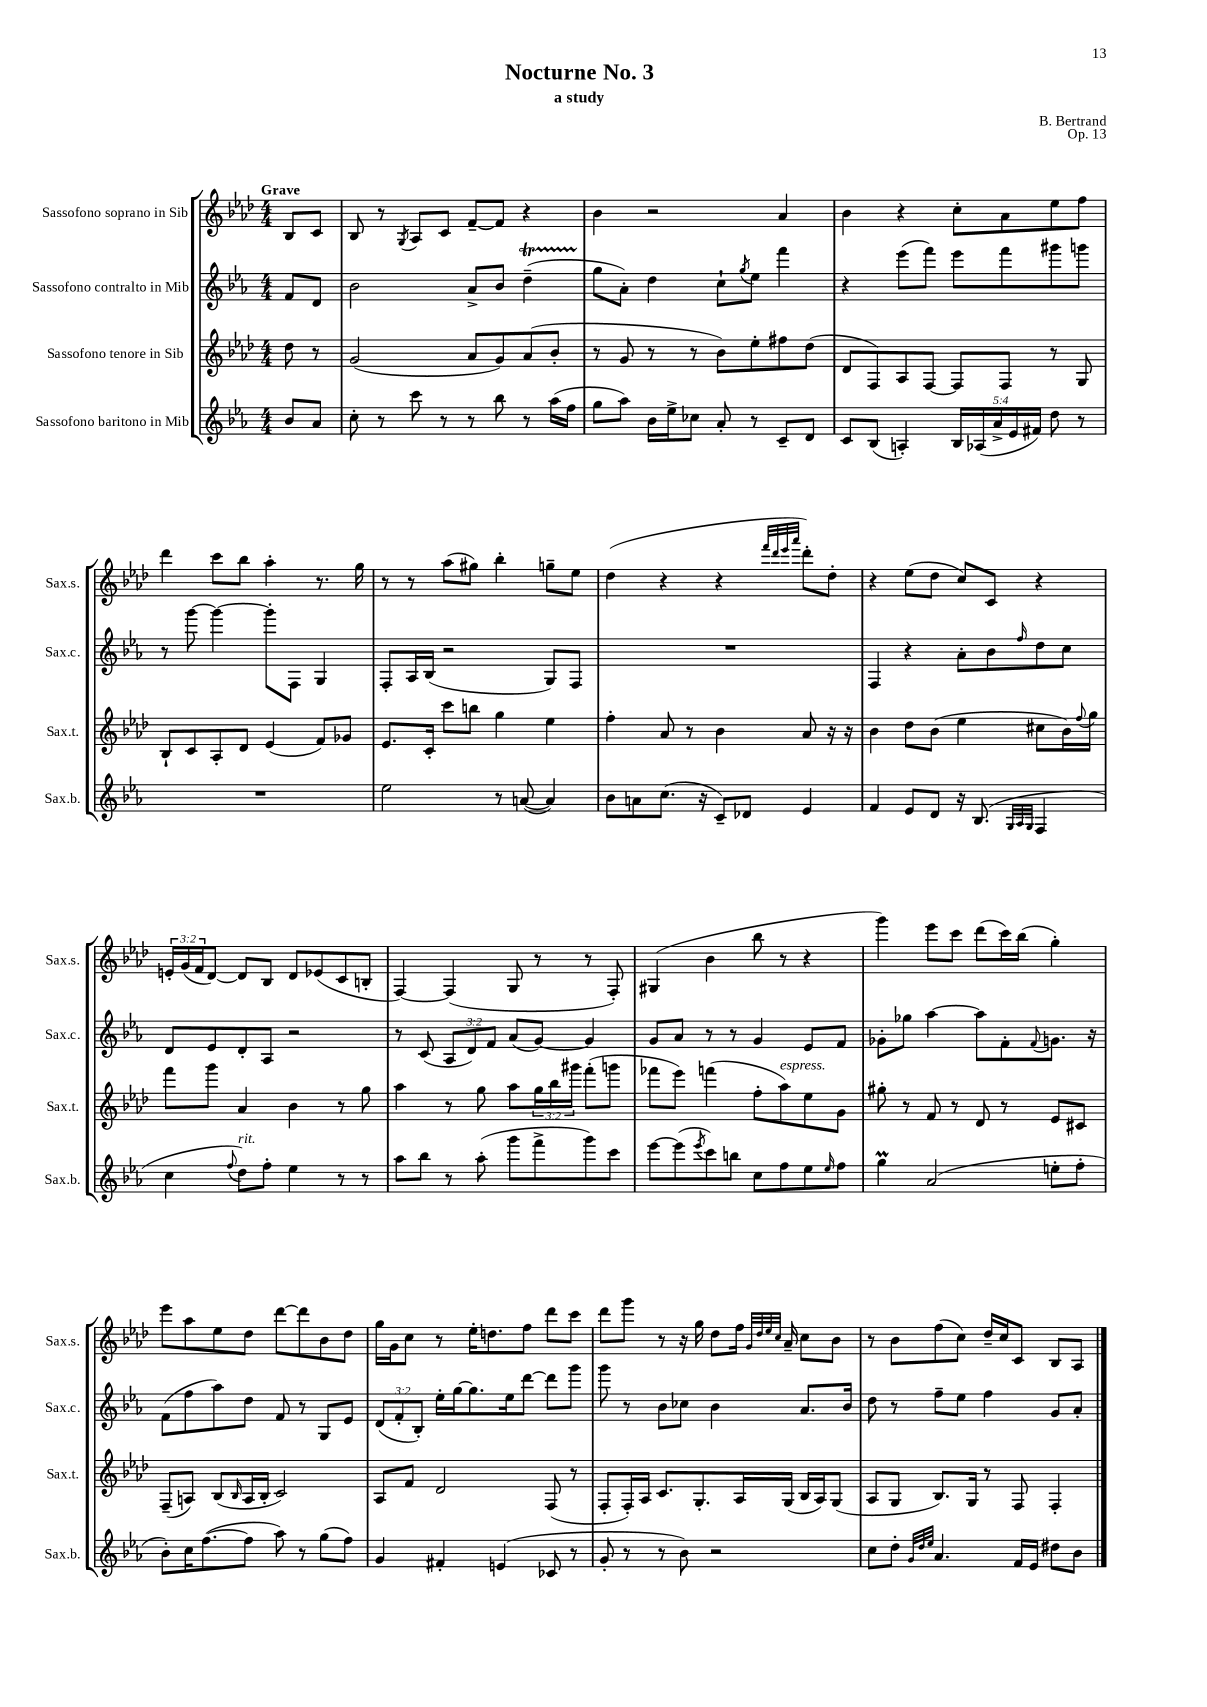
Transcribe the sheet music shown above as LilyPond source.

\header { title = "Nocturne No. 3" composer = "B. Bertrand" subtitle = "a study" opus = "Op. 13" }
<<
\new StaffGroup <<
\new Staff = "s0" \with { instrumentName = "Sassofono soprano in Sib" shortInstrumentName = "Sax.s." } {
    \clef treble \key aes \major \numericTimeSignature \time 4/4 \override Staff.TupletNumber.text = #tuplet-number::calc-fraction-text \partial 4 \tempo "Grave"
    bes8 c'8 |
    bes8 r8 \acciaccatura { g8 } aes8 c'8 f'8~-- f'8 r4 |
    bes'4 r2 aes'4 |
    bes'4 r4 c''8-. aes'8 ees''8 f''8 |
    des'''4 c'''8 bes''8 aes''4-. r8. g''16 |
    r8 r8 aes''8( gis''8) bes''4-. g''8-- ees''8 |
    des''4( r4 r4 \grace { f'''32 des'''32 ees'''32 aes'''32 } des'''8-.) des''8-. |
    r4 ees''8( des''8 c''8) c'8 r4 |
    \tuplet 3/2 { e'16-. g'16( f'16 } des'8~) des'8 bes8 des'8 ees'8( c'8 b8-. |
    f4~) f4( g8 r8 r8 f8-.) |
    gis4( bes'4 bes''8 r8 r4 |
    g'''4) ees'''8 c'''8 des'''8( c'''16) bes''16( g''4-.) |
    ees'''8 aes''8 ees''8 des''8 des'''8~ des'''8 bes'8 des''8 |
    g''16 g'16 c''8 r8 ees''16-. d''8. f''8 des'''8 c'''8 |
    des'''8 g'''8 r8 r16 g''16 des''8 f''16 \grace { g'32 des''32 ees''32 c''32 } aes'16-- c''8 bes'8 |
    r8 bes'8 f''8( c''8) des''16-- c''16 c'8 bes8 aes8 \bar "|." |
}
\new Staff = "s1" \with { instrumentName = "Sassofono contralto in Mib" shortInstrumentName = "Sax.c." } {
    \clef treble \key ees \major \numericTimeSignature \time 4/4 \override Staff.TupletNumber.text = #tuplet-number::calc-fraction-text \partial 4
    f'8 d'8 |
    bes'2 aes'8-> bes'8 d''4--\startTrillSpan( |
    g''8\stopTrillSpan aes'8-.) d''4 c''8-! \acciaccatura { g''8 } ees''8 f'''4 |
    r4 ees'''8( f'''8) ees'''8 f'''8 gis'''8 g'''8 |
    r8 g'''8~ g'''4~ g'''8-. f8 g4 |
    f8-. aes16 bes16( r2 g8) f8 |
    R1 |
    f4 r4 aes'8-. bes'8 \grace { f''16 } d''8 c''8 |
    d'8 ees'8 d'8-. aes8 r2 |
    r8 c'8( \tuplet 3/2 { aes8 d'8) f'8 } aes'8( g'8~) g'4 |
    g'8 aes'8 r8 r8 g'4 ees'8 f'8 |
    ges'8-. ges''8 aes''4~ aes''8 f'8-. \appoggiatura { f'8 } g'8. r16 |
    f'8( f''8 aes''8) d''8 f'8 r8 g8 ees'8 |
    \tuplet 3/2 { d'8( f'8-. bes8-.) } ees''16-. g''16~ g''8. ees''16 d'''8~ d'''8 g'''8 |
    g'''8 r8 bes'8 ces''8 bes'4 aes'8. bes'16 |
    d''8 r8 f''8-- ees''8 f''4 g'8 aes'8-. \bar "|." |
}
\new Staff = "s2" \with { instrumentName = "Sassofono tenore in Sib" shortInstrumentName = "Sax.t." } {
    \clef treble \key aes \major \numericTimeSignature \time 4/4 \override Staff.TupletNumber.text = #tuplet-number::calc-fraction-text \partial 4
    des''8 r8 |
    g'2( aes'8 g'8) aes'8( bes'8-. |
    r8 g'8 r8 r8 bes'8) ees''8-. fis''8 des''8( |
    des'8 f8) aes8 f8~ f8 f8 r8 g8 |
    bes8-! c'8 aes8-. des'8 ees'4( f'8) ges'8 |
    ees'8. c'16-. c'''8 b''8 g''4 ees''4 |
    f''4-. aes'8 r8 bes'4 aes'8 r16 r16 |
    bes'4 des''8 bes'8( ees''4 cis''8 bes'16) \appoggiatura { f''8 } g''16 |
    f'''8 g'''8 aes'4 bes'4 r8 g''8 |
    aes''4 r8 g''8 aes''8 \tuplet 3/2 { g''16 bes''16 gis'''16 } f'''8-.( g'''8 |
    fes'''8 ees'''8) f'''4( f''8-. aes''8^\markup { \italic "espress." }) ees''8 g'8 |
    gis''8-. r8 f'8 r8 des'8 r8 ees'8 cis'8 |
    f8--( a8) bes8( \grace { bes16 } a16 bes16-. c'2) |
    aes8 f'8 des'2 f8( r8 |
    f8-. f16-.) aes16 c'8. g8.-. aes16 g16( bes16 aes16) g8( |
    aes8 g8 bes8.) g16 r8 f8 f4-. \bar "|." |
}
\new Staff = "s3" \with { instrumentName = "Sassofono baritono in Mib" shortInstrumentName = "Sax.b." } {
    \clef treble \key ees \major \numericTimeSignature \time 4/4 \override Staff.TupletNumber.text = #tuplet-number::calc-fraction-text \partial 4
    bes'8 aes'8 |
    c''8-. r8 c'''8 r8 r8 bes''8 r8 aes''16( f''16 |
    g''8 aes''8) bes'16 ees''16-> ces''8 aes'8-. r8 c'8-- d'8 |
    c'8 bes8( a4-.) \tuplet 5/4 { bes16 aes16( aes'16-> ees'16 fis'16) } d''8 r8 |
    R1 |
    ees''2 r8 a'8~( a'4) |
    bes'8 a'8 c''8.( r16 c'8--) des'8 ees'4 |
    f'4 ees'8 d'8 r16 bes8.( \grace { g32 aes32 g32 } f4 |
    c''4 \appoggiatura { f''8 } d''8^\markup { \italic "rit." }) f''8-. ees''4 r8 r8 |
    aes''8 bes''8 r8 aes''8-.( g'''8 f'''8-> g'''8) c'''8 |
    ees'''8~ ees'''8( \acciaccatura { ees'''8 } c'''8) b''8 c''8 f''8 ees''8 \grace { ees''16 } f''8 |
    g''4\prall aes'2( e''8-. f''8-. |
    bes'8-.) c''16 f''8.~( f''8 aes''8) r8 g''8( f''8) |
    g'4 fis'4-. e'4( ces'8 r8 |
    g'8-. r8 r8 bes'8) r2 |
    c''8 d''8-. \grace { g'32 d''32 ees''32 } aes'4. f'16 ees'16 dis''8 bes'8 \bar "|." |
}
>>
>>
\layout { \context { \Score \remove "Bar_number_engraver" } }
